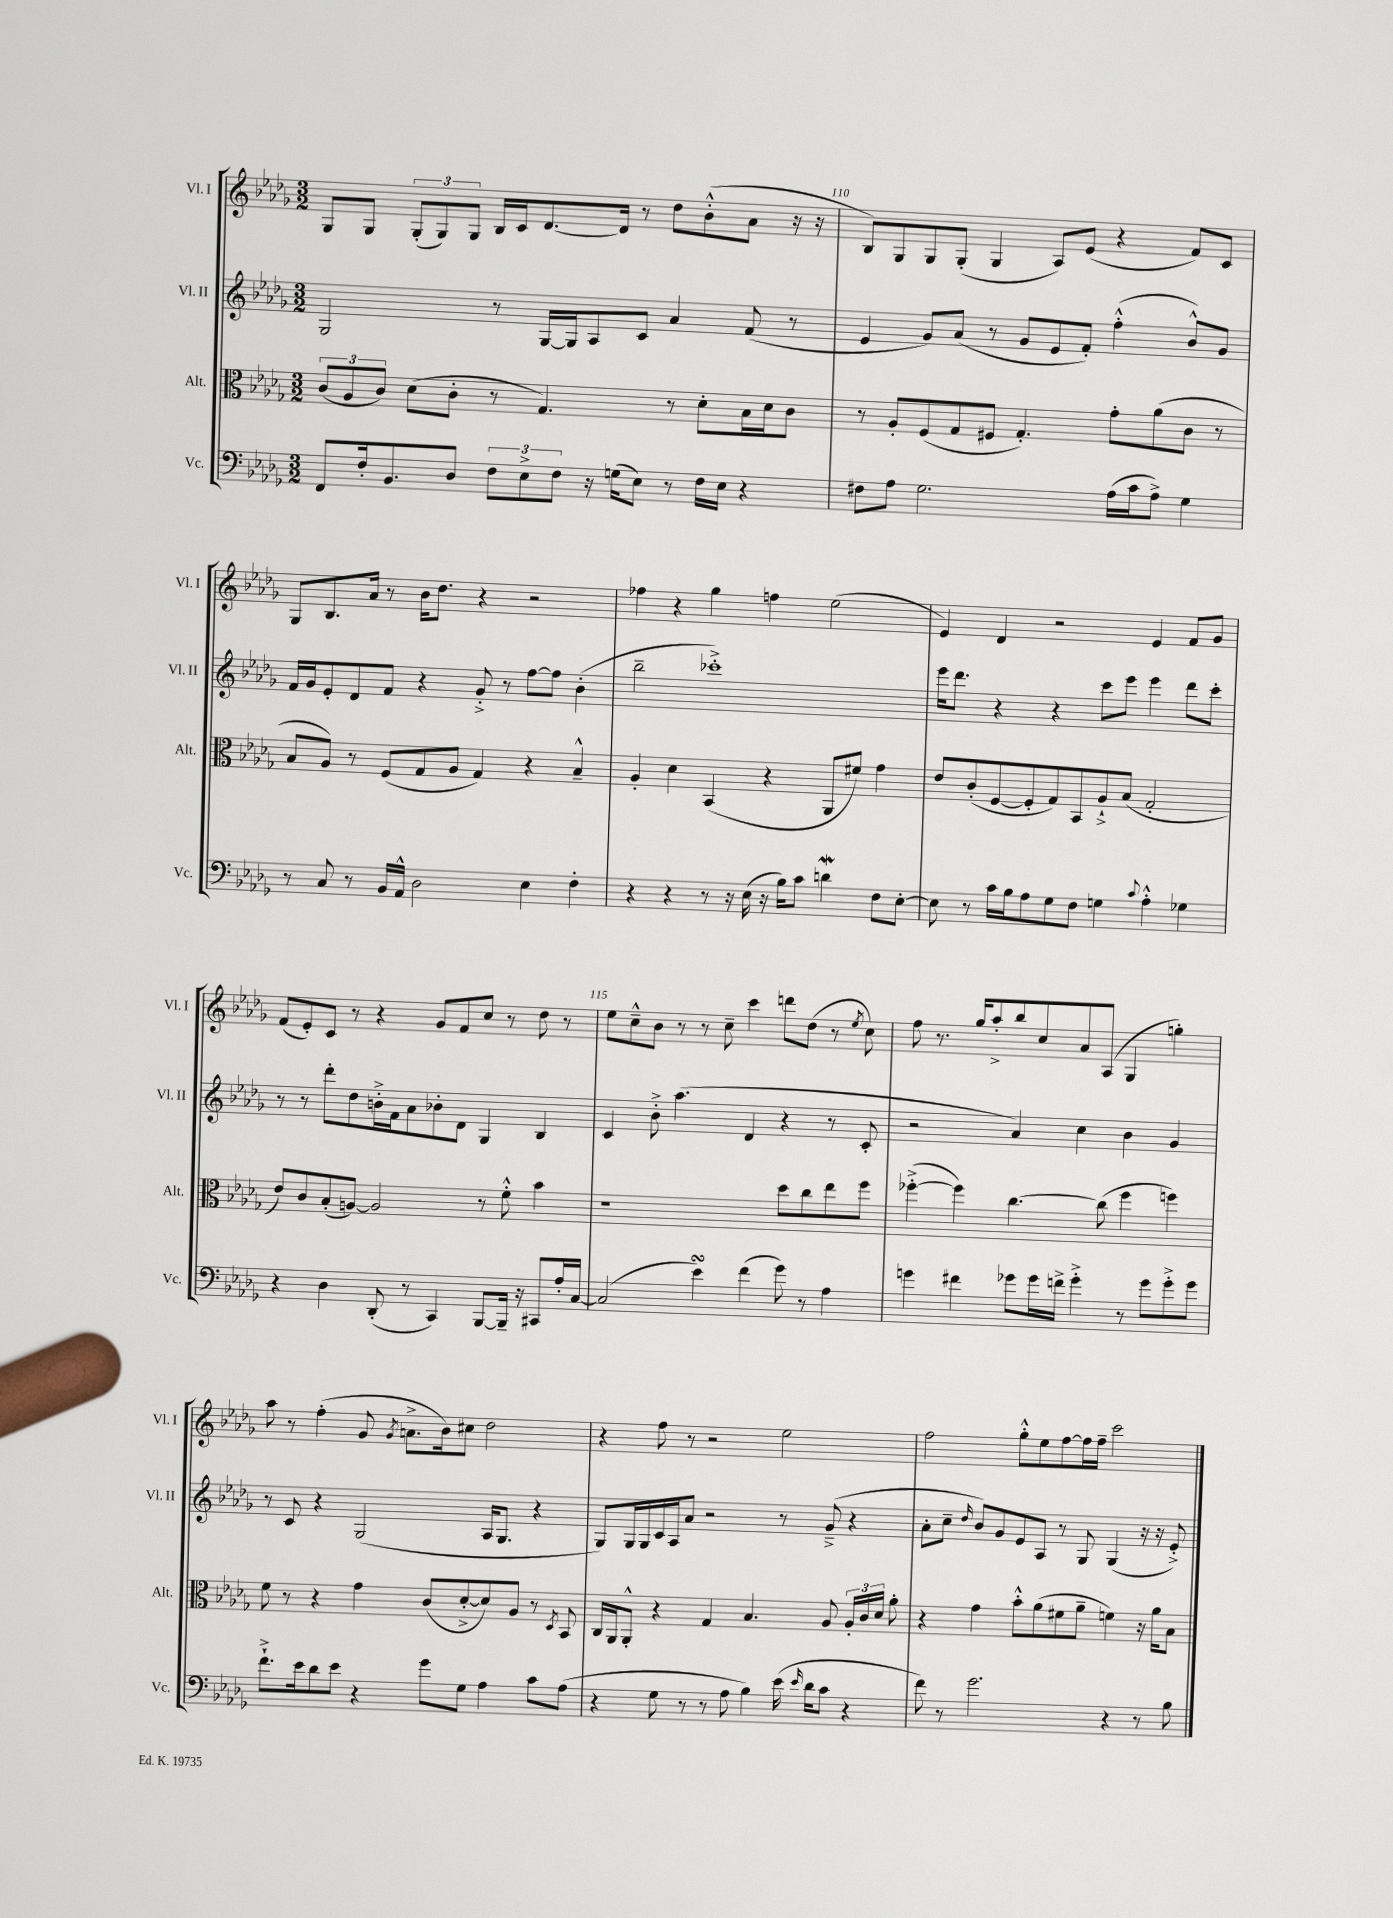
<<
\new StaffGroup <<
\new Staff = "s0" \with { instrumentName = "Vl. I" shortInstrumentName = "Vl. I" } {
    \clef treble \key des \major \numericTimeSignature \time 3/2
    \autoBeamOff ges8[ ges8] \tuplet 3/2 { ges8[-.( ges8) ges8] } bes16[ c'16 des'8.~ des'16] r8 des''8[ bes'8-.-^( aes'8] r16 r16 |
    bes8[) ges8 ges8 ges8]-.( ges4 aes8[) ees'8]( r4 f'8[) c'8] |
    ges8[ bes8. aes'16] r8 bes'16[ des''8.] r4 r2 |
    fes''4 r4 ges''4 f''4 ees''2( |
    ees'4) des'4 r2 ees'4 f'8[ ges'8] |
    f'8[( ees'8-.) c'8] r8 r4 ges'8[ f'8 c''8] r8 des''8 r8 |
    ees''8[ c''8---^ bes'8] r8 r8 c''8-- c'''4 d'''8[ des''8]( r8 \acciaccatura { ees''8 } c''8) |
    f''8 r8. ges''16[ aes''8-.-> bes''8 c''8 aes'8 aes8]( ges4 g''4-.) |
    aes''8 r8 f''4-.( ges'8 \acciaccatura { ges'8 } a'8.[-> bes'16) cis''8] des''2 |
    r4 f''8 r8 r2 ees''2 |
    f''2 ges''8[-.-^ ees''8 f''8~ f''16 f''16]-- c'''2 \bar "|." |
}
\new Staff = "s1" \with { instrumentName = "Vl. II" shortInstrumentName = "Vl. II" } {
    \clef treble \key des \major \numericTimeSignature \time 3/2
    \autoBeamOff ges2 r8 ges16[~ ges16 aes8 c'8] aes'4 f'8( r8 |
    ees'4 ges'8[) aes'8]( r8 ges'8[ ees'8 f'8]-.) f''4-.-^( bes'8[-^) ges'8] |
    f'16[ ges'16 ees'8-. des'8 f'8] r4 ges'8-.-> r8 f''8[~ f''8] bes'4-.( |
    bes''2-- ces'''1-.->) |
    ees'''16[ des'''8.] r4 r4 c'''8[ ees'''8] ees'''4 des'''8[ c'''8]-. |
    r8 r8 des'''8[-. des''8 b'16-.-> f'16 aes'8 bes'8-. des'8] ges4 bes4 |
    c'4 bes'8-.-> aes''4.( des'4 r4 r8 c'8-. |
    r2 aes'4) c''4 bes'4 ges'4 |
    r8 c'8 r4 ges2( aes16[ ges8.] r4 |
    ges8[) ges16 ges16 c'16 aes16 aes'8] r2 r8 ges'8--->( r4 |
    aes'8[-. c''8]-- \grace { des''16 } bes'8[) ges'8 ees'8 aes8] r8 ges8 ges4( r16 r16 ees'8-.->) \bar "|." |
}
\new Staff = "s2" \with { instrumentName = "Alt." shortInstrumentName = "Alt." } {
    \clef alto \key des \major \numericTimeSignature \time 3/2
    \autoBeamOff \tuplet 3/2 { c'8[( aes8 c'8]) } des'8[( c'8]-. r8 ges4.) r8 des'8[-. bes16 des'16 c'8] |
    r8 aes8[-. f8( ges8 fis8] ges4.-.) ges'8[-. aes'8( c'8] r8 |
    bes8[ aes8]) r8 f8[( ges8 aes8] ges4) r4 bes4---^ |
    aes4-. des'4 bes,4( r4 aes,8[ fis'8]) ges'4 |
    ees'8[ c'8-.( f8~ f8-. ges8) bes,8 aes8-!-> bes8]( ges2-. |
    ees'8[) c'8 bes8-.( a8]~) a2 r8 f'8-.-^ bes'4 |
    r1 des''8[ c''8 ees''8 f''8] |
    fes''4~-.->( fes''4) c''4.~ c''8( fes''4 f''4) |
    f'8 r8 r4 ges'4 c'8[( des'8~-.-> des'8) aes8] r8 \acciaccatura { des8 } bes,8 |
    c16[ aes,16 aes,8]-.-^ r4 ges4 bes4. aes8 \tuplet 3/2 { aes16[-. c'16 des'16] } aes'8-. |
    r4 ges'4 bes'8[-.-^ aes'8( fis'8 aes'8]-- f'4) r16 aes'16[ bes8] \bar "|." |
}
\new Staff = "s3" \with { instrumentName = "Vc." shortInstrumentName = "Vc." } {
    \clef bass \key des \major \numericTimeSignature \time 3/2
    \autoBeamOff f,8[ f16-. bes,8. des8] \tuplet 3/2 { f8[ ees8-> f8] } r16 g16[( ees8]) r8 f16[ ees16] r4 |
    fis8[ aes8] ges2. aes16[( c'16 aes8]->) ges4 |
    r8 c8 r8 bes,16[ aes,16]-^ des2 ees4 f4-. |
    r4 r4 r8 r16 ees16( r16 bes16[) c'8] d'4\mordent f8[ ees8]~-. |
    ees8 r8 c'16[ bes16 aes8 ges8 f8] g4 \appoggiatura { c'8 } aes4-.-^ ges4 |
    r4 des4 des,8-.( r8 c,4) bes,,8[~ bes,,16]-- r16 cis,8[ aes16-. c16]~ |
    c2( ees'4\turn) f'4( ges'8) r8 aes4 |
    g'4 fis'4 ges'8[ ges'16 f'16]-> ges'4-.-> r8 ges'8[ ges'8-.-> ges'8] |
    f'8.[-!-> ees'16 des'8 ees'8] r4 ges'8[ ges8] aes4 c'8[ aes8]( |
    r4 ges8 r8 r8 aes8 bes4) ees'16( \grace { ees'16 } des'16[ c'8] r4 |
    f'8) r8 ges'2. r4 r8 bes8 \bar "|." |
}
>>
>>
\layout { \context { \Score currentBarNumber = #109 \override BarNumber.break-visibility = ##(#f #t #t) barNumberVisibility = #(every-nth-bar-number-visible 5) } }
